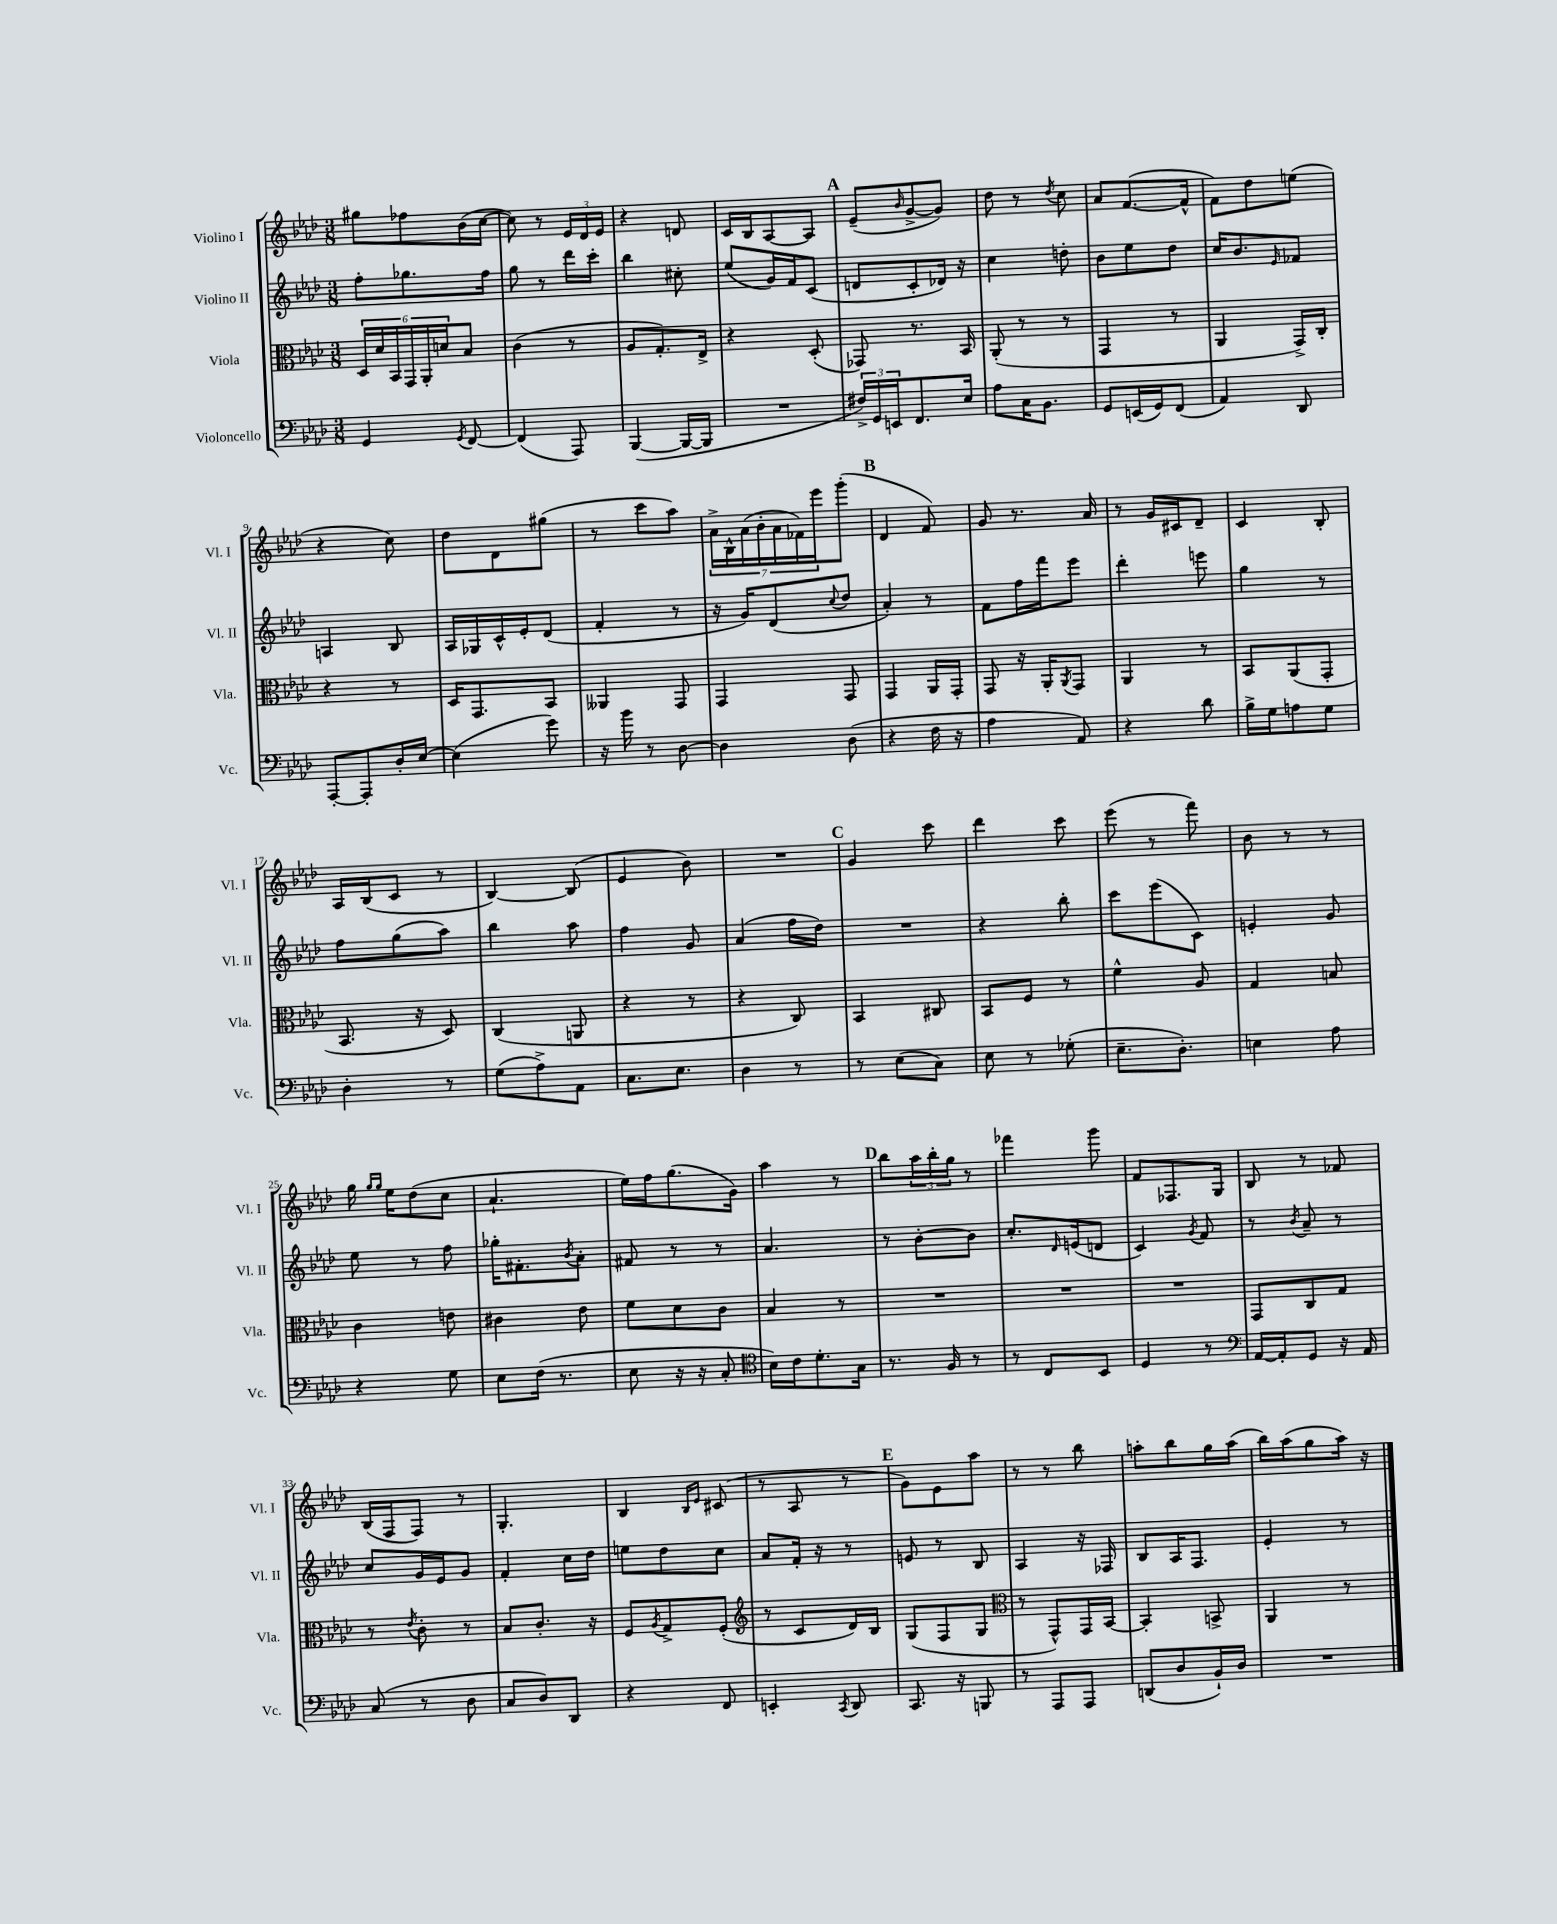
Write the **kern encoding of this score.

**kern	**kern	**kern	**kern
*staff4	*staff3	*staff2	*staff1
*clefF4	*clefC3	*clefG2	*clefG2
*k[b-e-a-d-]	*k[b-e-a-d-]	*k[b-e-a-d-]	*k[b-e-a-d-]
*M3/8	*M3/8	*M3/8	*M3/8
4GG	24D-	8ff'	8gg#
.	24d-	.	.
.	24BB-	.	.
.	24GG	8.gg-	8ff-
.	24AA-'	.	.
.	24d	.	.
8qGG	.	.	.
[8FF	8B-	.	(16b-
.	.	16ff	[16cc
=	=	=	=
(4FF]	(4c	8gg	8cc])
.	.	8r	8r
8AAA-)	8r	16ddd-	24e-
.	.	.	24d-
.	.	16ccc'	.
.	.	.	24e-
=	=	=	=
([4BBB-	8A-	4bb-	4r
.	8.G')	.	.
16BBB-_	.	8cc#'	8d
16BBB-]	16E-^	.	.
=	=	=	=
4.r	4r	(8ee-	16c
.	.	.	16B-
.	.	16g)	[8A-
.	.	16f	.
.	(8D-'	(8c	8A-]
=	=	=	=
24F#^)	8GG-)	8d	(8e-~
24GG	.	.	.
24EE	.	.	.
.	.	.	16qqb-
8.FF	8.r	8c'	[8g^
.	.	16d-)	8g])
16E-	16BB-	16r	.
=	=	=	=
8A-	(8AA-'	4cc	8dd-
16C	8r	.	8r
8.BB-	.	.	.
.	.	.	8qdd-
.	8r	8dd'	8cc
=	=	=	=
8GG	4GG	8b-	8a-
(16EE	.	8ee-	([8.f
16GG)	.	.	.
(8FF	8r	8dd-	.
.	.	.	16f^^]
=	=	=	=
4AA-)	4AA-	16cc	8f)
.	.	8.b-	.
.	.	.	8dd-
.	.	16qqe-	.
8DD-	16GG^)	8f-	(8ee
.	16C'	.	.
=	=	=	=
[8AAA-'	4r	4A	4r
8AAA-']	.	.	.
16D-'	8r	8B-	8cc)
[16E-	.	.	.
=	=	=	=
(4E-]	16D-	16A-	8dd-
.	8.GG	16G-	.
.	.	16c^^	8d-
.	.	16e-'	.
8g)	8BB-	(8d-	(8gg#
=	=	=	=
16r	4AA--	4f'	8r
16b-	.	.	.
8r	.	.	8ccc
[8D-	8GG	8r	8aa-)
=	=	=	=
4D-]	4GG	16r	28a-^
.	.	.	28B-^^
.	.	16g)	.
.	.	.	(28a-
.	.	.	28b-'
.	.	(8d-	.
.	.	.	28a-
.	.	.	28f-)
.	.	.	28eee-
.	.	8qqcc	.
(8D-	8GG	8dd-	(8ggg'
=	=	=	=
4r	4GG	4a-')	4d-
16F	16AA-	8r	8f)
16r	16GG'	.	.
=	=	=	=
4A-	8GG	8f	8g
.	16r	16ff	8.r
.	16AA-'	16fff	.
.	8qAA-	.	.
8AA-)	8GG	8eee-	.
.	.	.	16a-
=	=	=	=
4r	4AA-	4ddd-'	8r
.	.	.	16g
.	.	.	16c#
8d-	8r	8eee	8d-~
=	=	=	=
16B-^	8BB-	4gg	4c
16G	.	.	.
8A	(8AA-	.	.
8G	8GG'	8r	8B-'
=	=	=	=
4D-'	8.BB-	8ff	16A-
.	.	.	(16B-
.	.	(8gg	8c
.	16r	.	.
8r	8D-)	8aa-)	8r
=	=	=	=
(8G	(4C	4bb-	[4B-)
8A-^)	.	.	.
8AA-	8AA	8aa-	(8B-]
=	=	=	=
8.C	4r	4ff	4e-
8.E-	.	.	.
.	8r	8g	8b-)
=	=	=	=
4D-	4r	(4a-	4.r
8r	8C)	16ff	.
.	.	16dd-)	.
=	=	=	=
8r	4BB-	4.r	4g
(8E-	.	.	.
8C)	8C#	.	8ccc
=	=	=	=
8E-	8BB-	4r	4ddd-
8r	8F	.	.
(8G-'	8r	8bb-'	8ccc
=	=	=	=
8.E-~	4f^^	8ccc	(8eee-
.	.	(8eee-	8r
8.D-')	.	.	.
.	8A-	8c)	8fff)
=	=	=	=
4E	4G	4e'	8b-
.	.	.	8r
8A-	8B	8g	8r
=	=	=	=
4r	4c	8ee-	16gg
.	.	.	16qqgg
.	.	.	16qqgg
.	.	.	16ee-
.	.	8r	(8dd-
8G	8e	8ff	8cc
=	=	=	=
8E-	4c#	16gg-'	4.a-`
.	.	8.f#'	.
(16F	.	.	.
8.r	.	.	.
.	.	8qb-	.
.	8e-	8a-'	.
=	=	=	=
8E-	8f	8f#	16ee-)
.	.	.	16ff
16r	8d-	8r	(8.gg
16r	.	.	.
8C'	8c	8r	.
.	.	.	16g)
=	=	=	=
*clefC4	*	*	*
16B-)	4B-	4.a-	4aa-
16c	.	.	.
8.d-'	.	.	.
.	8r	.	8r
16G	.	.	.
=	=	=	=
8.r	4.r	8r	8bb-
.	.	[8b-'	24aa-
.	.	.	24bb-'
16F	.	.	.
.	.	.	24gg
8r	.	8b-]	8r
=	=	=	=
8r	4.r	8.cc'	4fff-
8C	.	.	.
.	.	16qqd-	.
.	.	(16e	.
8BB-	.	8d	8ggg
=	=	=	=
4D-	4.r	4c)	8f
.	.	.	8.F-
.	.	8qg	.
8r	.	8f	.
.	.	.	16G
=	=	=	=
*clefF4	*	*	*
[16AA-	8GG	8r	8B-
16AA-']	.	.	.
.	.	8qb-	.
8GG	8C	8a-~	8r
16r	8G	8r	8f-
16AA-	.	.	.
=	=	=	=
(8C	8r	8cc	(16B-
.	.	.	16F
.	8qe-	.	.
8r	8c'	16g	8F)
.	.	16e-	.
8D-	8r	8g	8r
=	=	=	=
8C	8B-	4f'	4.G'
8D-)	8.c'	.	.
8DD-	.	16cc	.
.	16r	16dd-	.
=	=	=	=
4r	8F	8ee	4B-
.	8qA-	.	.
.	8G^	8dd-	.
.	.	.	16qqB-
.	.	.	16qqe-
8FF	(8F'	8cc	(8c#
=	=	=	=
*	*clefG2	*	*
4EE'	8r	8a-	8r
.	8c	16f'	8A-
.	.	16r	.
8qCC	.	.	.
8DD-	16d-)	8r	8r
.	16B-	.	.
=	=	=	=
8.CC	(8G	8e	8g)
.	8F	8r	8e-
16r	.	.	.
8BBB	8G	8B-	8aa-
=	=	=	=
*	*clefC3	*	*
8r	8r	4A-	8r
8AAA-	8GG^^)	.	8r
8AAA-	16GG	16r	8bb-
.	[16BB-	16F-	.
=	=	=	=
(8DD	4BB-']	8B-	8aa'
8D-	.	16A-	8bb-
.	.	8.F	.
16BB-`)	8BB^	.	16gg
16D-	.	.	(16aa
=	=	=	=
4.r	4AA-	4e-'	16bb-)
.	.	.	(16aa-
.	.	.	8gg
.	8r	8r	16aa-)
.	.	.	16r
==	==	==	==
*-	*-	*-	*-
